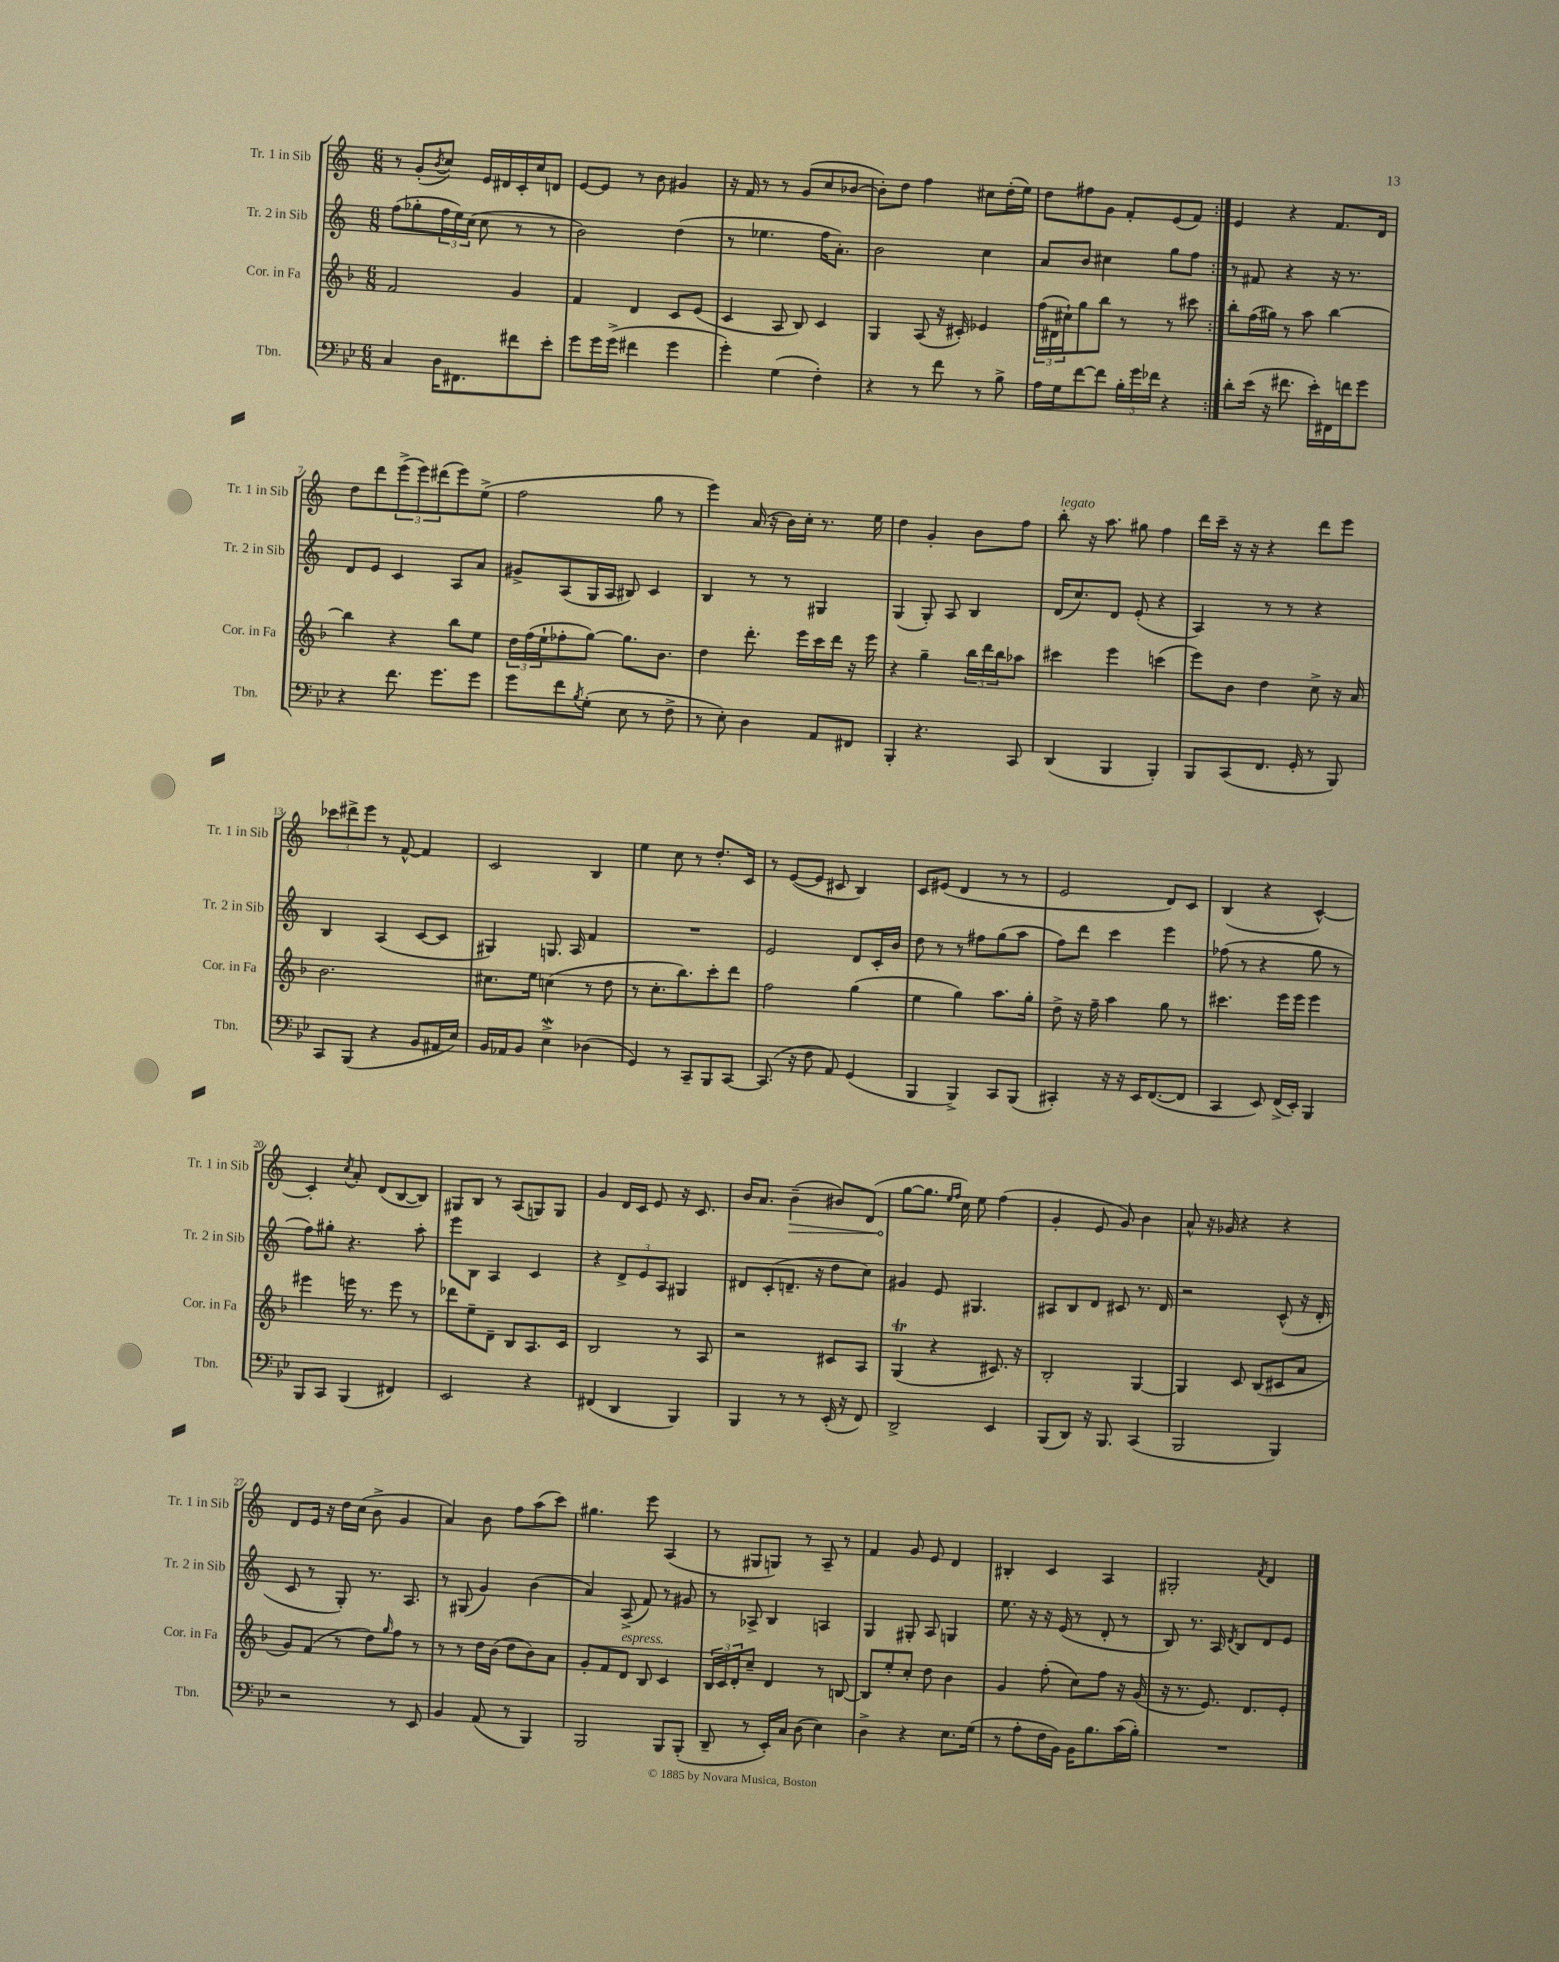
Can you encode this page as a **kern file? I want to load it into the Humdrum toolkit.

**kern	**kern	**kern	**kern
*staff4	*staff3	*staff2	*staff1
*clefF4	*clefG2	*clefG2	*clefG2
*k[b-e-]	*k[b-]	*k[]	*k[]
*M6/8	*M6/8	*M6/8	*M6/8
4C/	2f/	(8ff\L	8r
.	.	8gg-'\	(8g'/L
.	.	.	8qb/
16D\LK	.	24ff\L	8cc/J)
.	.	24ee\)	.
8.FF#\	.	.	.
.	.	(24cc\JJ	.
.	.	8cc\	16e/LL
.	.	.	16d#/
8f#\	4g/	8r	16c'/
.	.	.	16cc/J
8e-'\J	.	8r	8d/J
=	=	=	=
8g\L	4f/	2b\)	[8e/L
16g\L	.	.	8e/]J
(16g^\JJ	.	.	.
4f#\	4d/	.	8r
.	.	.	8b\
4g\	8c/L	(4dd\	4g#/
.	(8e/J	.	.
=	=	=	=
4g'\)	4c/	8r	16r
.	.	.	16f/
.	.	4.ee-\	8r
(4G\	8A/	.	8r
.	8B-/)	.	(8g/L
4F'\)	4c/	16ff\LK	8cc/
.	.	8.a'\J)	.
.	.	.	[8b-/J
=	=	=	=
4r	4G/	2b\	8b-'\]L)
.	.	.	8dd\J
8r	(8A/	.	4ff\
8f\	16r	.	.
.	16c#'/)	.	.
8r	4e-/	4cc\	8cc#\L
8B-^\	.	.	(16dd'\L
.	.	.	16ee\JJ)
=	=	=	=
16A\LL	(24ff\LL	8a/L	8dd\L
.	24d#\	.	.
16G\J	.	.	.
.	24cc#`\J)	.	.
[8f\	8gg\	8b/J	8ff#\
8f\]J	8bb-\J	4cc#\	8g\J
24B-'\LL	8r	.	8f'/L
24g\	.	.	.
24f-\JJ	.	.	.
4r	8r	8gg\L	(8e/
.	8ccc#\	8ff\J	8f/J)
=:|!	=:|!	=:|!	=:|!
8d'\L	8bb-'\L	8r	4e/
(16e-\Jk	(16ff\L	8f#/	.
16r	16gg#\JJ)	.	.
8.f#\	8r	4r	4r
.	8aa\	.	.
16e-'\LL)	.	.	.
16FF#\	[4bb-\	16r	8.f/L
16f\J	.	8.r	.
8g\J	.	.	.
.	.	.	16d/Jk
=	=	=	=
4r	4bb-\]	8d/L	8dd\L
.	.	8e/J	8ddd\
8.f\	4r	4c/	(12eee^\
.	.	.	12eee\)
.	.	.	(12ddd#\
8.g\L	.	.	.
.	8bb-\L	8A/L	8eee\)
8g\J	8ee\J	8a/J	(8ee^\J
=	=	=	=
8g\L	24dd\LL	8g#^/L	2ff\
.	(24ff\	.	.
.	24ee`\J	.	.
8f\	8ff-'\	(8A/	.
8qB-/	.	.	.
(8G'\J	[8gg\J)	16G/L	.
.	.	16A/JJ	.
8E-\	8.gg\]L	8B#/)	.
8r	.	4c/	8gg\
.	8.b-\J	.	.
8F^\	.	.	8r
=	=	=	=
8r	4dd\	4B/	4eee\)
8E-'\)	.	.	.
4D\	8.ddd'\	8r	(16a/
.	.	.	16r
.	.	8r	16b\LL)
.	16eee\LL	.	16cc'\JJ
8AA/L	16ccc\	4G#/	8.r
.	16ddd\JJ	.	.
8FF#/J	16r	.	.
.	16eee\	.	16ee\
=	=	=	=
4BBB-'/	4r	(4G/	4dd\
4.r	4gg~\	8G'/)	4g'/
.	.	8A/	.
.	24bb-\LL	4B/	8b\L
.	24ddd\	.	.
.	24bb-\J	.	.
8CC/	8aa-\J	.	8ff\J
=	=	=	=
(4DD/	4ccc#\	(16d/LK	8bb'\
.	.	8.cc/)	.
.	.	.	16r
.	.	.	8.aa\
4BBB-/	4eee\	8d/J	.
.	.	(8e'/	8gg#\
4BBB-'/)	(4ccc\	4r	4ff\
=	=	=	=
8BBB-/L	8eee\L)	4A/)	16ddd\LL
.	.	.	16ccc~\JJ
(8CC/	8b-\J	.	16r
.	.	.	16r
8.FF/J	4dd\	8r	4r
.	.	8r	.
16GG'/	.	.	.
8r	8cc^\	4r	8ddd\L
8BBB-/)	16r	.	8eee\J
.	16a/	.	.
=	=	=	=
8CC/L	2.b-\	4B/	12ccc-\L
.	.	.	12ddd#^\
(8BBB-/J	.	.	.
.	.	.	12eee\J
4r	.	(4A/	8r
.	.	.	[8f^^/
8BB-/L	.	[8c/L	4f/]
16AA#/L	.	8c/]J	.
16E-/JJ)	.	.	.
=	=	=	=
16BB-/LL	8.cc#\L	4G#/)	2c/
16AA-/J	.	.	.
8BB-/J	.	.	.
.	16ee\Jk	.	.
4E-^\	(4cc\	8.G/	.
.	.	16A/	.
(4D-\	8r	4f/	4B/
.	8dd\	.	.
=	=	=	=
4GG/)	8r	2.r	4ee\
.	8.cc'\L	.	.
8r	.	.	8cc\
.	8.bb-\)	.	.
8CC~/L	.	.	8r
8BBB-/	8ccc'\	.	8.dd'/L
[8CC/J	8ddd\J	.	.
.	.	.	16c/Jk
=	=	=	=
(8.CC/]	2ff\	2e/	8r
.	.	.	([8e/L
16r	.	.	.
8F\	.	.	8e/]J
8AA/)	.	.	8c#/
(4GG/	(4gg\	8d/L	4B/)
.	.	16c'/L	.
.	.	16b/JJ	.
=	=	=	=
4BBB-/	4ee\	8dd\	8c/L
.	.	8r	(8e#/J
4BBB-^/)	4gg\)	8r	4d/
.	.	8ff#\L	.
8CC/L	8.aa\L	(8gg\	8r
(8BBB-/J	.	8aa\J	8r
.	16gg'\Jk	.	.
=	=	=	=
4CC#'/)	8dd^\	8ff\L)	2e/
.	16r	8ddd\J	.
.	16ff~\	.	.
16r	4aa\	4ccc\	.
16r	.	.	.
16EE-/LK	.	.	.
([8.FF/	.	.	.
.	8gg\	4eee\	8d/L)
8FF/]J	8r	.	8c/J
=	=	=	=
4CC/	4.ccc#\	(8ff-\	(4B/
.	.	8r	.
8EE-/)	.	4r	4r
(16FF^/LL	16eee\LL	.	.
16EE-'/JJ)	16eee\JJ	.	.
4BBB-/	4eee\	8gg\	[4c^^/)
.	.	8r	.
=	=	=	=
8BBB-/L	4eee#\	8ff\L)	4c'/]
8CC/J	.	8gg#'\J	.
.	.	.	8qcc/
(4BBB-/	16eee\	4.r	8a'/
.	8.r	.	.
.	.	.	(8d/L
4FF#/)	8eee\	.	[8B/
.	8r	8aa'\	8B/]J)
=	=	=	=
2EE-/	8ddd-\L	8eee\L	8G#/L
.	8ee~\	8B\J	8B/J
.	8d~\J	4A/	8r
.	8B-/L	.	(8A/L
4r	8.A/	4c/	8G/)
.	.	.	8G/J
.	16c/Jk	.	.
=	=	=	=
(4FF#/	2B-/	4r	4g/
4DD/	.	12d^/L	16d/LL
.	.	.	16c/JJ
.	.	12e/	.
.	.	.	8e/
.	.	12A/J	.
4BBB-/)	8r	4G#/	16r
.	.	.	8.c/
.	8A/	.	.
=	=	=	=
4BBB-/	2r	8d#/L	16b/LK
.	.	.	8.a/J
.	.	(8c'/	.
8r	.	8.d~/J	(4b~\
8r	.	.	.
.	.	16r	.
(16EE-'/	8c#/L	8dd\L	8b#/L)
16r	.	.	.
8FF/)	8A/J	8cc\J)	(8d/J
=	=	=	=
2DD^/	(4G/	4g#/	[8gg\L
.	.	.	8.gg\]J
.	4r	8e/	.
.	.	.	16qqee/LL
.	.	.	16qqff/JJ
.	.	.	16cc\)
.	.	4.G#/	8ee\
4EE-/	8.c#/)	.	(4ff\
.	16r	.	.
=	=	=	=
(8BBB-/L	2B-'/	8A#/L	4g'/
8DD/J)	.	8B/	.
16r	.	8d/J	8e/
8.BBB-/	.	.	.
.	.	8c#/	8g/)
(4CC/	[4G/	8.r	4b\
.	.	16d/	.
=	=	=	=
2BBB-/	4G/]	2r	8a^^/
.	.	.	16r
.	.	.	16g-/
.	8c/	.	4r
.	(8B-/L	.	.
4BBB-/)	8c#/	(8c^^/	4r
.	8a/J	16r	.
.	.	16d'/	.
=	=	=	=
2r	8g/L)	8c/	8d/L
.	(8f/J	8r	16e/Jk
.	.	.	16r
.	8r	8G'/)	16dd\LL
.	.	.	(16cc\JJ
.	8dd\L)	8.r	8b^\
.	16qqgg/	.	.
8r	8ff\J	.	4g/
.	.	8.A/	.
8EE-/	8r	.	.
=	=	=	=
4BB-/	8r	8r	4a/)
.	8r	(8G#/	.
(8AA/	16dd\LL	4g/)	8b\
.	(16b-\JJ	.	.
8r	8dd\L	.	8ff\L
4BBB-/)	8b-\)	(4b\	(8aa\
.	8a\J	.	8ccc\J)
=	=	=	=
2BBB-/	8g'/L	4a/)	4.gg#\
.	8f/	.	.
.	8d/J	(8A^/	.
.	8B-/	8f/)	8eee\
8BBB-/L	4c/	8r	(4A/
(8BBB-'/J	.	8g#/	.
=	=	=	=
8DD~/	24B-/LL	8r	8r
.	24c/	.	.
.	24d'/J	.	.
8r	8cc~/J	8A-^/	8G#/L
16EE-'/LL)	4d/	4B/	8G/J)
16C/JJ	.	.	.
(8D\	.	.	8r
4E-\)	8r	4A/	8A~/
.	[8B/	.	8r
=	=	=	=
4D^\	8B/]L	4G/	4f/
.	8ee'/	.	.
4r	8cc'/J	8G#'/	8g/
.	8dd\	8A/	8e/
8.E-\L	4b-\	4G/	4d/
(16G\Jk	.	.	.
=	=	=	=
8r	4g/	8.ee\	4B#'/
8A'\L	.	.	.
.	.	16r	.
16F\L	(8ff'\	16r	4c/
16BB-\JJ)	.	(16e/	.
16BB-\LK	8cc\L)	8r	.
8.B-\	.	.	.
.	8ff\J	8d'/	4A/
(16c\L	16r	8r	.
16B-'\JJ)	(16g/	.	.
=	=	=	=
2.r	16r	8B/)	2G#'/
.	8.r	.	.
.	.	8.r	.
.	8.e/)	.	.
.	.	16A/	.
.	.	8qd/	.
.	.	8B/L	.
.	8.d/L	.	.
.	.	.	8qf/
.	.	8d/	4d/
.	8e'/J	8e/J	.
==	==	==	==
*-	*-	*-	*-
